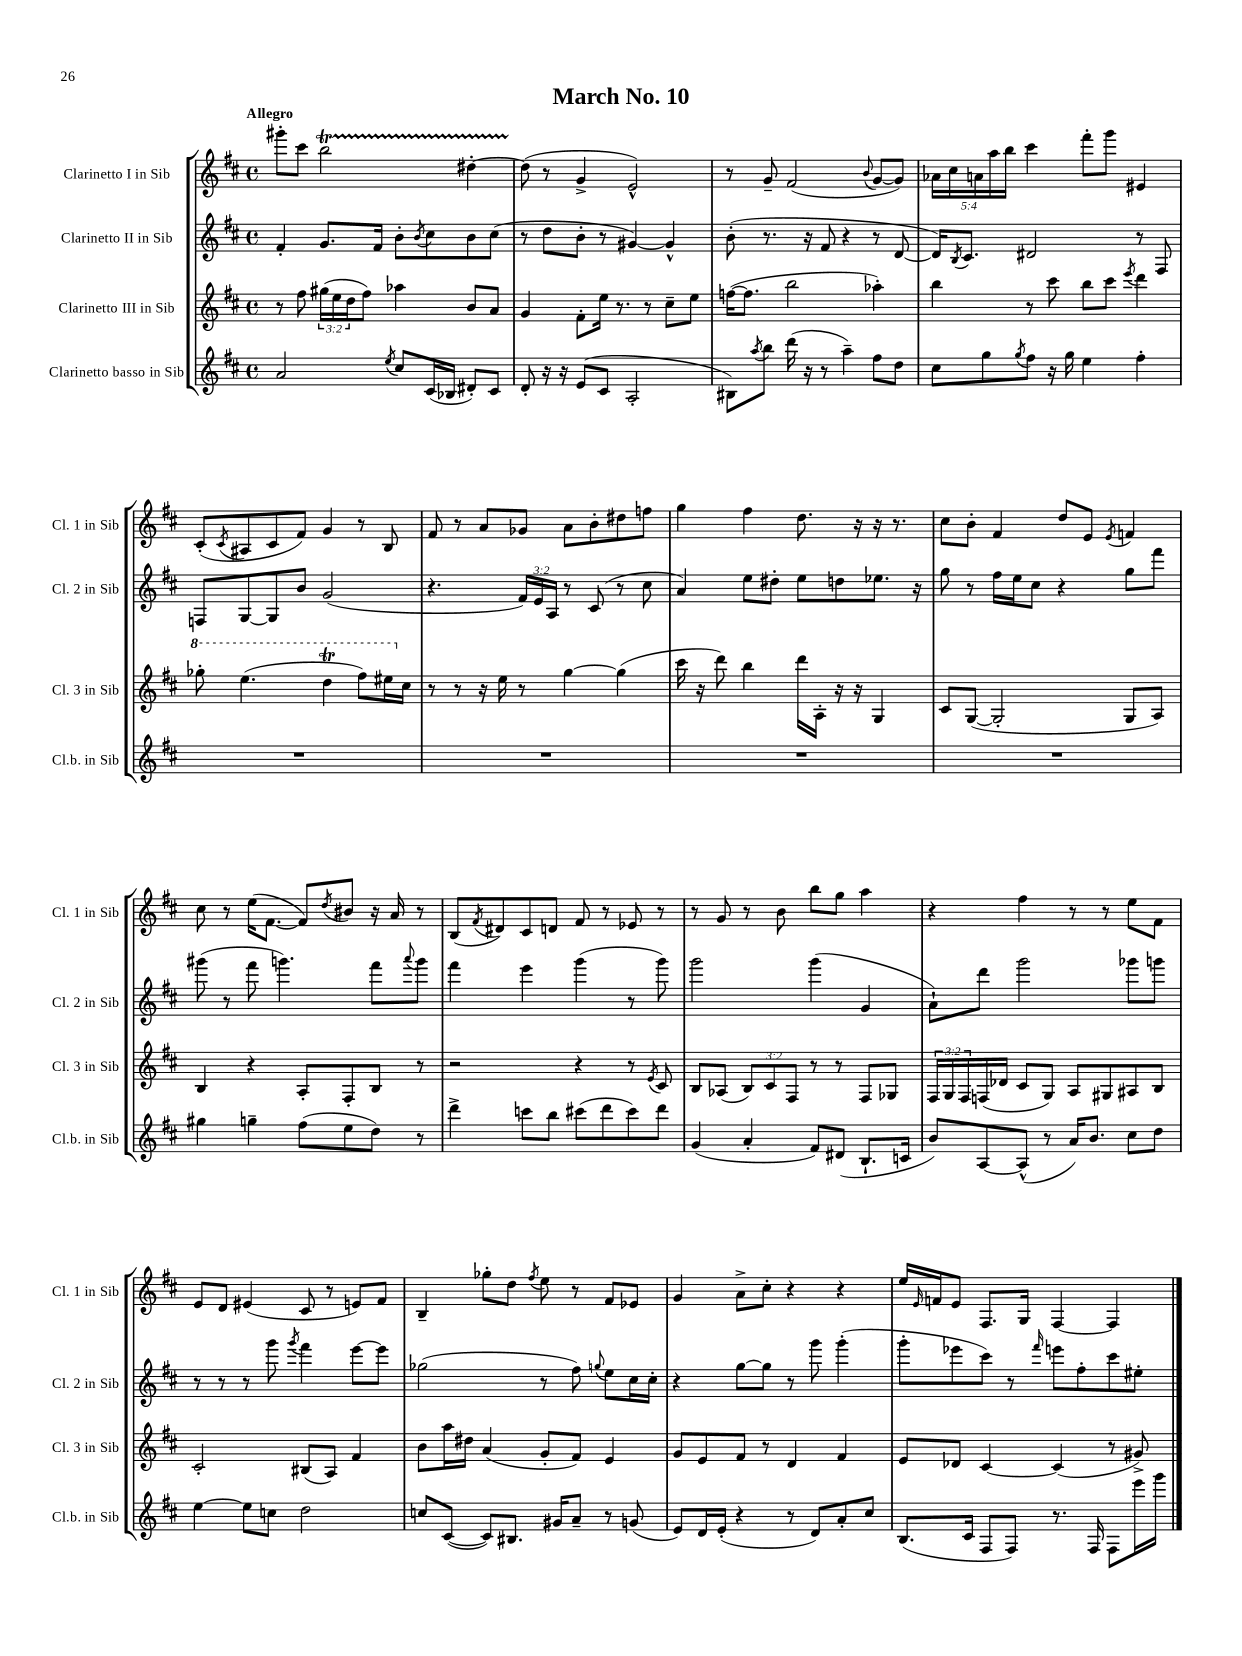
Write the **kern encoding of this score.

**kern	**kern	**kern	**kern
*staff4	*staff3	*staff2	*staff1
*clefG2	*clefG2	*clefG2	*clefG2
*k[f#c#]	*k[f#c#]	*k[f#c#]	*k[f#c#]
*M4/4	*M4/4	*M4/4	*M4/4
*met(c)	*met(c)	*met(c)	*met(c)
2a	8r	4f#'	8ggg#'
.	8ff#	.	8ccc#
.	(24gg#	8.g	2bb
.	24ee	.	.
.	24dd	.	.
.	8ff#)	.	.
.	.	16f#	.
8qee	.	.	.
8cc#	4aa-	8b'	.
.	.	8qb	.
(16c#	.	8cc#	.
16B-	.	.	.
8d#')	8b	8b	[4dd#'
8c#	8a	(8cc#	.
=	=	=	=
8d'	4g	8r	(8dd#]
16r	.	8dd	8r
16r	.	.	.
(8e	8f#'	8b'	4g^
8c#	16ee	8r	.
.	8.r	.	.
2A'	.	[4g#)	2e^^)
.	8r	.	.
.	8cc#~	4g#^^]	.
.	8ee	.	.
=	=	=	=
8B#)	([16ff	(8b'	8r
.	8.ff]	.	.
8qaa	.	.	.
8bb	.	8.r	8g~
(16ddd	2bb	.	(2f#
16r	.	16r	.
8r	.	8f#	.
4aa~)	.	4r	.
.	.	.	8qqb
8ff#	4aa-')	8r	[8g
8dd	.	[8d	8g])
=	=	=	=
8cc#	4bb	16d])	20a-
.	.	.	20cc#
.	.	8qB	.
.	.	8.c#	.
.	.	.	20a
8gg	.	.	.
.	.	.	20aa
.	.	.	20bb
8qgg	.	.	.
8ff#	8r	2d#	4ccc#
16r	8ccc#	.	.
16gg	.	.	.
4ee	8bb	.	8fff#'
.	8ccc#	.	8ggg
.	8qeee	.	.
4ff#'	4ddd	8r	4e#
.	.	8F#	.
=	=	=	=
1r	8ggg-'	8F	(8c#'
.	.	.	8qc#
.	(4.eee	[8G	8A#
.	.	8G]	8c#
.	.	8b	8f#)
.	4ddd	(2g	4g
.	8fff#)	.	8r
.	16eee#	.	8B
.	16cc#	.	.
=	=	=	=
1r	8r	4.r	8f#
.	8r	.	8r
.	16r	.	8a
.	16ee	.	.
.	8r	24f#)	8g-
.	.	24e	.
.	.	24A	.
.	[4gg	8r	8a
.	.	(8c#	8b'
.	(4gg]	8r	8dd#
.	.	8cc#	8ff
=	=	=	=
1r	16ccc#	4a)	4gg
.	16r	.	.
.	8ddd)	.	.
.	4bb	8ee	4ff#
.	.	8dd#'	.
.	16ddd	8ee	8.dd
.	16A'	.	.
.	16r	8dd	.
.	16r	.	16r
.	4G	8.ee-	16r
.	.	.	8.r
.	.	16r	.
=	=	=	=
1r	8c#	8gg	8cc#
.	([8G	8r	8b'
.	2G']	16ff#	4f#
.	.	16ee	.
.	.	8cc#	.
.	.	4r	8dd
.	.	.	8e
.	.	.	8qe
.	8G	8gg	4f
.	8A)	8fff#	.
=	=	=	=
4gg#	4B	(8ggg#	8cc#
.	.	8r	8r
4gg~	4r	8fff#	(16ee
.	.	.	[8.f#
.	.	4.ggg)	.
(8ff#	8A'	.	8f#])
.	.	.	8qdd
8ee	8F#'	.	8b#
8dd)	8B	8fff#	16r
.	.	.	16a
.	.	8qqaaa	.
8r	8r	8ggg	8r
=	=	=	=
4ddd^	2r	4fff#	(8B
.	.	.	8qf#
.	.	.	8d#)
8ccc	.	4eee	8c#
8bb	.	.	8d
(8ccc#	4r	(4ggg	8f#
8ddd	.	.	8r
8ccc#)	8r	8r	8e-
.	8qe	.	.
8ddd	8c#	8ggg)	8r
=	=	=	=
(4g	8B	2ggg	8r
.	(8A-	.	8g
4a'	12B)	.	8r
.	12c#	.	.
.	.	.	8b
.	12F#	.	.
8f#)	8r	(4ggg	8bb
(8d#	8r	.	8gg
8.B`	8F#	4g	4aa
.	8G-	.	.
16c	.	.	.
=	=	=	=
8b)	24F#	8a`)	4r
.	24G	.	.
.	24F#	.	.
[8A	(16F	8ddd	.
.	16d-	.	.
(8A^^]	8c#	2ggg	4ff#
8r	8G)	.	.
16a)	8A	.	8r
8.b	.	.	.
.	8G#	.	8r
8cc#	8A#	8ggg-	8ee
8dd	8B	8ggg	8f#
=	=	=	=
[4ee	2c#'	8r	8e
.	.	8r	8d
8ee]	.	8r	(4e#
8cc	.	8ggg	.
.	.	8qggg	.
2dd	(8B#	4fff#	8c#
.	8A)	.	8r
.	4f#	[8eee	8e)
.	.	8eee]	8f#
=	=	=	=
8cc	8b	(2gg-	4B~
([8c#	16aa	.	.
.	16dd#	.	.
8c#])	(4a	.	8gg-'
8.B#	.	.	8dd
.	.	.	8qff#
.	8g'	8r	8ee
16g#	.	.	.
8a~	8f#)	8ff#)	8r
.	.	8qqgg	.
8r	4e	8ee	8f#
(8g	.	16cc#	8e-
.	.	16cc#'	.
=	=	=	=
8e)	8g	4r	4g
16d	8e	.	.
(16e'	.	.	.
4r	8f#	[8gg	8a^
.	8r	8gg]	8cc#'
8r	4d	8r	4r
8d)	.	8ggg	.
8a'	4f#	(4ggg'	4r
8cc#	.	.	.
=	=	=	=
(8.B	8e	8ggg'	16ee
.	.	.	16qqe
.	.	.	16f
.	8d-	8eee-	8e
16c#	.	.	.
8F#	[4c#	8ccc#)	8.F#
8F#)	.	8r	.
.	.	.	16G
.	.	16qqfff#	.
8.r	(4c#]	8eee	[4F#
.	.	8ff#'	.
16F#	.	.	.
8F#	8r	8ccc#	4F#]
16eee	8g#^)	8ee#'	.
16ggg	.	.	.
==	==	==	==
*-	*-	*-	*-
